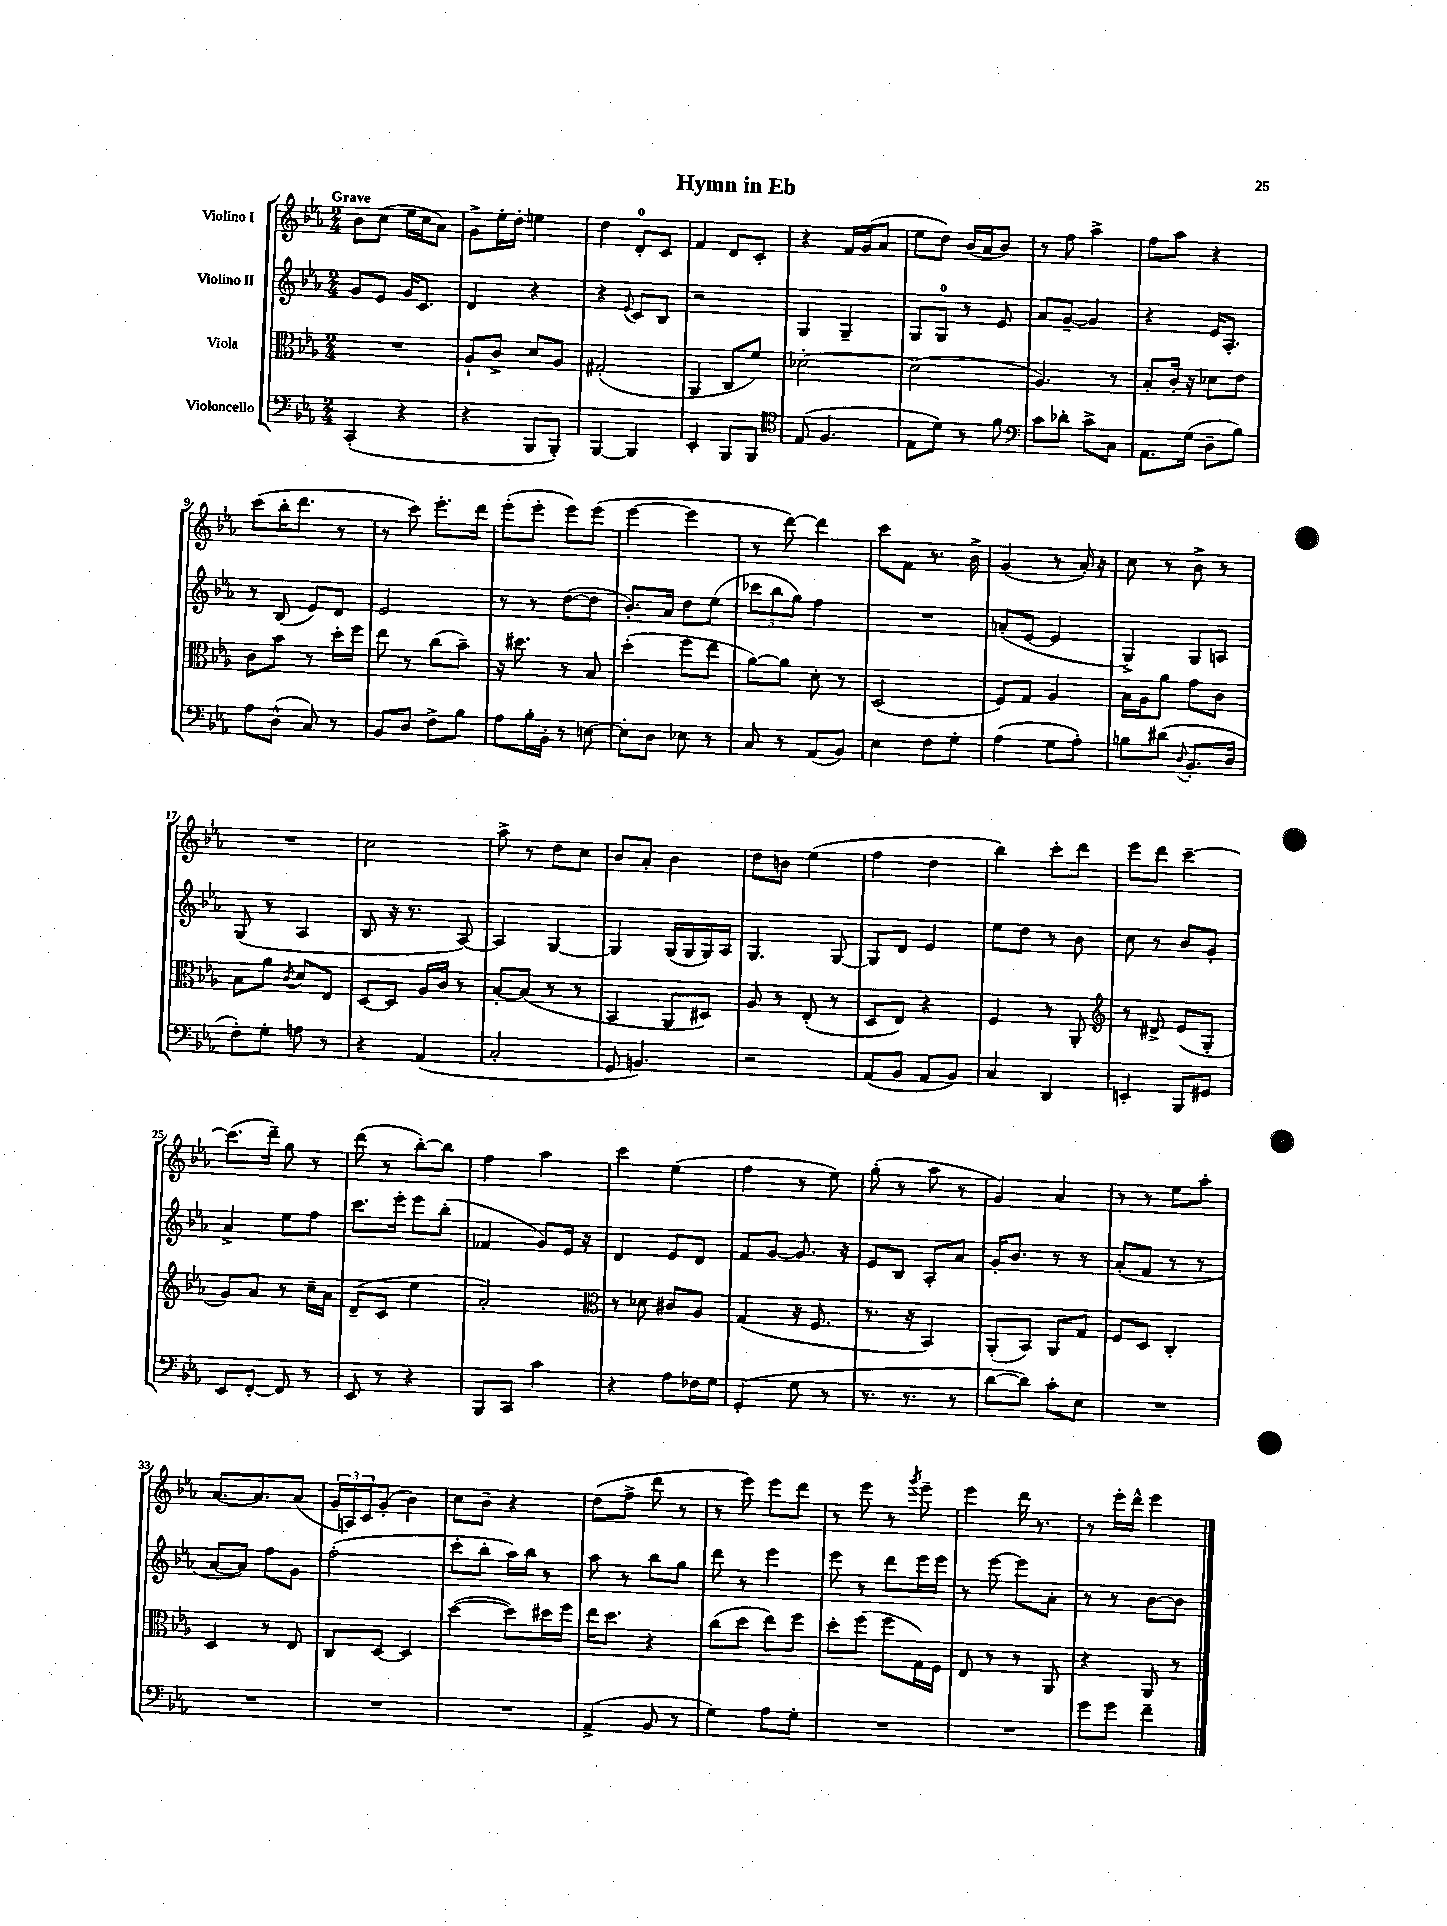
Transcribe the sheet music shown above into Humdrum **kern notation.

**kern	**kern	**kern	**kern
*part4	*part3	*part2	*part1
*staff4	*staff3	*staff2	*staff1
*I"Violoncello	*I"Viola	*I"Violino II	*I"Violino I
*clefF4	*clefC3	*clefG2	*clefG2
*k[b-e-a-]	*k[b-e-a-]	*k[b-e-a-]	*k[b-e-a-]
*M2/4	*M2/4	*M2/4	*M2/4
=1	=1	=1	=1
!	!	!	!LO:TX:a:B:t=Grave
(4CC'/	2r	8g/L	8b-\L
.	.	8e-/J	(8cc\J
4r	.	16g/KL	16ee-\LL
.	.	8.c/J	16cc\J
.	.	.	8a-\J)
=2	=2	=2	=2
4r	8A-`/L	4d/	8g^\L
.	8c^/J	.	16ee-'\L
.	.	.	16dd'\JJ
8BBB-/L	8d/L	4r	4een\
8BBB-'/J)	8A-/J	.	.
=3	=3	=3	=3
[4BBB-/	(2G#X'/	4r	4dd\
.	.	8qqe-/	.
4BBB-/]	.	8c/L	8d'/L
.	.	8B-/J	8c/J
=4	=4	=4	=4
4EE-'/	4AA-/	2r	4f/
8BBB-/L	8C/L	.	8d/L
8BBB-/J	8f/J)	.	8c'/J
=5	=5	=5	=5
*clefC4	*	*	*
(8E-/	[2d-X'\	4G/	4r
4.F/	.	.	.
.	.	4G~/	16f/LL
.	.	.	(16g/J
.	.	.	8a-/J
=6	=6	=6	=6
8E-\L	(2d-\]	8G/L	8ee-\L
8d\J)	.	8G/J	8dd\J)
8r	.	8r	(16b-/LL
.	.	.	16a-/J
8f\	.	8e-/	8b-/J)
=7	=7	=7	=7
*clefF4	*	*	*
8c\L	4.A-/)	8a-/L	8r
8d-X'\J	.	[8g~/J	8ff\
8c^\L	.	4g/]	4aa-^\
8C\J	8r	.	.
=8	=8	=8	=8
8.AA-\L	8B-'/L	4r	8ff\L
.	16c'/Jk	.	8aa-\J
(16G\Jk	16r	.	.
8D~\L	8d-X\L	16e-/KL	4r
.	.	8.A-'/J	.
8B-\J)	8e-\J	.	.
!!LO:LB:g=z
=9	=9	=9	=9
8A-\L	8c\L	8r	(8ccc\L
(8D^^\J	8b-\J	(8B-/	16bb-'\K
.	.	.	8.ddd\J
8C/)	8r	8e-/L)	.
8r	16dd'\LL	8d/J	8r
.	16ff\JJ	.	.
=10	=10	=10	=10
8BB-/L	8ee-\	2e-/	8r
8D/J	8r	.	8ccc\)
8F^\L	(8cc\L	.	8.eee-'\L
8B-\J	8b-~\J)	.	.
.	.	.	16ddd\Jk
=11	=11	=11	=11
8A-\L	16r	8r	(8eee-'\L
.	8.dd#X\	.	.
16B-'\L	.	8r	8eee-'\J
16BB-'\JJ	.	.	.
8r	8r	([8dd\L	8eee-\L)
[8En\	8B-/	8dd\J]	(8eee-\J
=12	=12	=12	=12
8E'\L]	(4dd'\	8.b-'/L)	[4eee-\
8D\J	.	.	.
.	.	16a-/Jk	.
8E-X\	8ff\L	8dd\L	4eee-\]
8r	8ee-\J	(8ee-\J	.
=13	=13	=13	=13
8C/	[8a-\L)	12ccc-X\L	8r
.	.	12bb-\	.
8r	8a-\J]	.	[8ddd\)
.	.	12gg\J)	.
(8AA-/L	8d'\	4ff\	4ddd\]
8BB-/J)	8r	.	.
=14	=14	=14	=14
4E-\	(2D/	2r	8ccc\L
.	.	.	8f\J
8F\L	.	.	8.r
8G'\J	.	.	.
.	.	.	16b-^\
=15	=15	=15	=15
(4A-\	8F/L)	(8an'/L	(4g/
.	8G/J	[8e-/J	.
8G\L	4A-/	4e-/]	8r
8A-'\J)	.	.	16a-'/)
.	.	.	16r
=16	=16	=16	=16
8Bn\L	16B-\LL	4G^/)	8cc\
.	16A-\J	.	.
(8d#X\J	8a-\J	.	8r
8qqD/	.	.	.
8.BB-'/L	8g\L	8G/L	8b-^\
.	8c\J	8An/J	8r
16D/Jk	.	.	.
!!LO:LB:g=z
=17	=17	=17	=17
8F'\L)	8B-\L	(8G/	2r
8G'\J	8a-\J	8r	.
.	8qc/	.	.
8An\	8d/L	4A-/	.
8r	8E-/J	.	.
=18	=18	=18	=18
4r	[8D/L	8B-/	2cc\
.	8D/J]	16r	.
.	.	8.r	.
(4AA-/	16A-/LL	.	.
.	16c/JJ	.	.
.	8r	[8A-/)	.
=19	=19	=19	=19
2C'/	[8B-'/L	4A-/]	8aa-^\
.	(8B-/J]	.	8r
.	8r	[4G/	8dd\L
.	8r	.	8cc\J
=20	=20	=20	=20
8GG/	4BB-/	4G/]	8b-/L
4.BBn/)	.	.	8a-'/J
.	8AA-/L	(16G/LL	4b-\
.	.	16G/	.
.	8D#X/J)	16G/)	.
.	.	16A-/JJ	.
=21	=21	=21	=21
2r	8A-/	4.G/	8dd\L
.	8r	.	8bn\J
.	(8E-'/	.	(4ee-\
.	8r	[8G/	.
=22	=22	=22	=22
(8AA-/L	8D/L	8G/L]	4ff\
8BB-/J	8E-/J)	8d/J	.
8AA-/L	4r	4e-/	4dd\
8BB-/J)	.	.	.
=23	=23	=23	=23
4C/	4F/	8ee-\L	4bb-\)
.	.	8dd\J	.
4DD/	8r	8r	8ccc'\L
.	8AA-'/	8b-\	8ddd\J
=24	=24	=24	=24
*	*clefG2	*	*
4EEn'/	8r	8cc\	8eee-\L
.	8d#X^/	8r	8ddd\J
8BBB-/L	(8e-/L	8b-/L	[4ccc~\
8GG#X/J	8G'/J	8g'/J	.
!!LO:LB:g=z
=25	=25	=25	=25
8EE-/L	8g/L)	4a-^/	(8.ccc\L]
[8FF'/J	8a-/J	.	.
.	.	.	16ddd~\Jk)
8FF/]	8r	8ee-\L	8gg\
8r	16cc~\LL	8ff\J	8r
.	16a-\JJ	.	.
=26	=26	=26	=26
8EE-/	(8d~/L	8.ccc\L	(8ddd\
8r	8c/J	.	8r
.	.	16eee-'\Jk	.
4r	4ee-\	8eee-\L	[8bb-'\L)
.	.	(8bb-'\J	8bb-\J]
=27	=27	=27	=27
8BBB-/L	2a-'/)	4f-X/	4ff\
8CC/J	.	.	.
4c\	.	8g/L)	4aa-\
.	.	16e-/Jk	.
.	.	16r	.
=28	=28	=28	=28
*	*clefC3	*	*
4r	8r	4d/	4ccc\
.	8d-X\	.	.
8A-\L	8c#X/L	8e-/L	(4ee-\
16F-X\L	8A-/J	8d/J	.
16G\JJ	.	.	.
=29	=29	=29	=29
(4GG'/	(4G/	8f/L	4ff\
.	.	[8g/J	.
8G\	16r	8.g/]	8r
.	8.F/	.	.
8r	.	.	8ee-\)
.	.	16r	.
=30	=30	=30	=30
8.r	8.r	8e-/L	(8gg'\
.	.	8B-/J	8r
8.r	16r	.	.
.	4BB-/)	8A-'/L	8aa-\
8r	.	8a-/J	8r
=31	=31	=31	=31
[8d\L	(8AA-'/L	16g'/KL	4g/)
.	.	8.b-/J	.
8d\J])	8BB-/J)	.	.
8c'\L	8AA-/L	8r	4a-/
8E-\J	8G/J	8r	.
=32	=32	=32	=32
2r	8F/L	(8a-'/L	8r
.	8D/J	8f/J	8r
.	4C'/	8r	8ee-\L
.	.	8r	8aa-'\J
!!LO:LB:g=z
=33	=33	=33	=33
2r	4D/	[8a-/L	[8.a-/L
.	.	8a-/J])	.
.	.	.	8.a-/]
.	8r	8ff\L	.
.	8E-/	8g\J	(8a-/J
=34	=34	=34	=34
2r	8C/L	(2ff'\	24g/LL
.	.	.	24An/)
.	.	.	24c/J
.	[8D/J	.	(8g'/J
.	4D/]	.	4b-\)
=35	=35	=35	=35
2r	([4dd\	8ccc'\L	8cc\L
.	.	8bb-'\J	8b-~\J
.	8dd\L])	16aa-\LL)	4r
.	.	16bb-\JJ	.
.	16dd#X\L	8r	.
.	16ff\JJ	.	.
=36	=36	=36	=36
(4AA-^/	16ee-\KL	8aa-\	(8dd\L
.	8.dd\J	.	.
.	.	8r	8ff^\J
8BB-/	4r	8bb-\L	8ddd\
8r	.	8gg\J	8r
=37	=37	=37	=37
4G\)	(8cc\L	8ddd\	8r
.	8dd\J	8r	8eee-\)
8A-\L	8ee-\L)	4eee-\	8eee-\L
8G'\J	8ff\J	.	8ddd\J
=38	=38	=38	=38
2r	8dd'\L	8eee-\	8r
.	(8ff\J	8r	8eee-\
.	8ff\L	8ddd\L	8r
.	.	.	8qggg/
.	16G\L)	16eee-\L	8eee-~\
.	16F\JJ	16eee-\JJ	.
=39	=39	=39	=39
2r	8E-/	8r	4eee-\
.	8r	[8eee-\	.
.	8r	8eee-\L]	16ddd\
.	.	.	8.r
.	8AA-/	8a-'\J	.
=40	=40	=40	=40
8g\L	4r	8r	8r
8g\J	.	8r	16eee-'\LL
.	.	.	16ddd^^\JJ
4f~\	8AA-/	[8b-\L	4eee-\
.	8r	8b-\J]	.
==	==	==	==
*-	*-	*-	*-
